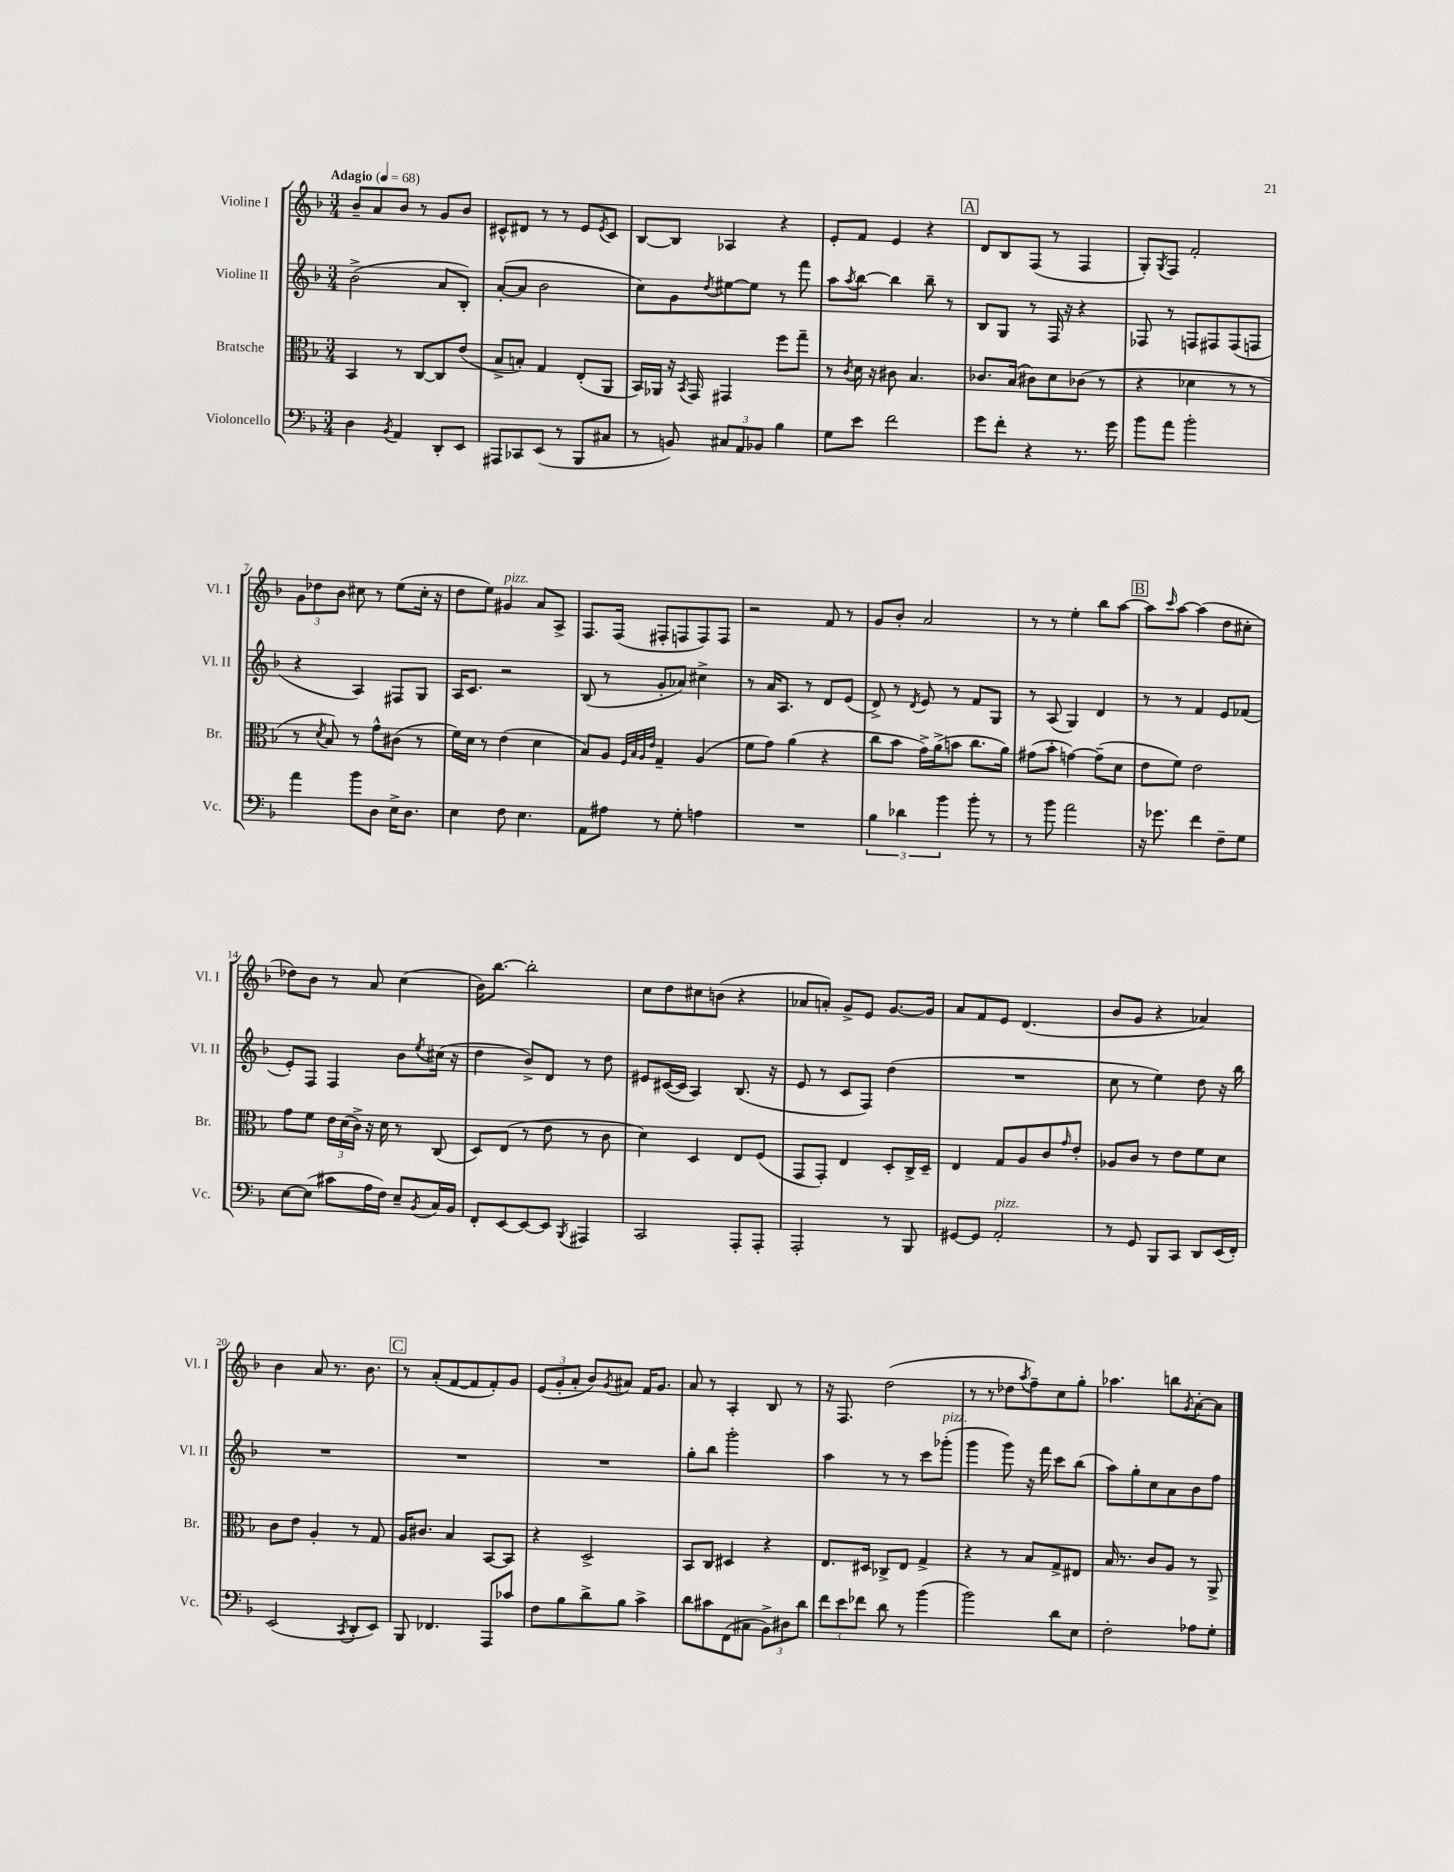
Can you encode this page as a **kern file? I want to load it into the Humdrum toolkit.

**kern	**kern	**kern	**kern
*part4	*part3	*part2	*part1
*staff4	*staff3	*staff2	*staff1
*I"Violoncello	*I"Bratsche	*I"Violine II	*I"Violine I
*I'Vc.	*I'Br.	*I'Vl. II	*I'Vl. I
*clefF4	*clefC3	*clefG2	*clefG2
*k[b-]	*k[b-]	*k[b-]	*k[b-]
*M3/4	*M3/4	*M3/4	*M3/4
*MM68	*MM68	*MM68	*MM68
=1	=1	=1	=1
!	!	!	!LO:TX:a:B:t=Adagio
4D\	4BB-/	(2b-^\	8b-~/L
.	.	.	8a/
8qBB-/	.	.	.
4AA/	8r	.	8b-/J
.	[8C/L	.	8r
8DD'/L	8C/]	8a/L	8g/L
8EE/J	(8e/J	8B-'/J)	8b-/J
=2	=2	=2	=2
8AAA#X/L	8B-^/L	([8a'/L	8c#X^^/L
8CC-X/	8Bn'/J)	8a/J]	8d#X/J
(8EE/J	4G/	2b-\	8r
8r	.	.	8r
8BBB-/L	(8E'/L	.	8e/L
.	.	.	8qe/
8C#X/J	8AA/J	.	8c#/J
=3	=3	=3	=3
8r	16BB-/LL)	8cc\L)	[8B-/L
.	16AA-X/JJ	.	.
8BBn/)	16r	8g\	8B-/J]
.	8qBB-/	.	.
.	16GG/	.	.
.	.	8qdd/	.
12C#X/L	4GG#X/	[8ee#X\	4A-X/
12AA/	.	.	.
.	.	8ee#\J]	.
12BB-X/J	.	.	.
4B-\	8ff\L	8r	4r
.	8gg~\J	8fff\	.
=4	=4	=4	=4
8G\L	8r	8aa\L	8e'/L
.	8qc/	8qaa/	.
8e\J	16d\	[8bb-\J	8f/J
.	16r	.	.
2f\	8c#X\	4bb-\]	4e/
.	4.B-/	.	.
.	.	8bb-~\	4r
.	.	8r	.
!!LO:REH:place=s1:t=A
=5	=5	=5	=5
8g\L	8.c-X/L	8B-/L	8d/L
8f'\J	.	8G/J	8B-/
.	(16B-/Jk	.	.
4r	8c#X\L)	8r	(8F/J
.	8d\	16F/	8r
.	.	16r	.
8.r	(8c-X\J	4r	4F/
.	8r	.	.
16g\	.	.	.
=6	=6	=6	=6
8b-\L	4r	8F-X/	8G'/L)
.	.	.	8qG/
8a\J	.	8r	8F/J
2b-'\	4d-X\	8Fn/L	2f'/
.	.	8F#X/	.
.	8r	(8F#/	.
.	8r	8Fn/J	.
!!LO:LB:g=z
=7	=7	=7	=7
4a\	8r	4r	12g\L
.	.	.	12dd-X\
.	8qd/	.	.
.	8B-/)	.	.
.	.	.	12b-\J
8b-\L	8r	4A/)	8cc#X\
8D\J	8g^^\L	.	8r
16E^\KL	(8c#X\J	8F#X/L	(8ee\L
8.D\J	.	.	.
.	8r	8G/J	16cc#'\Jk
.	.	.	16r
=8	=8	=8	=8
4E\	16f\LL)	16A/KL	8dd\L
.	16d\JJ	8.c/J	.
.	8r	.	8ee\J)
!	!	!	!LO:TX:a:i:t=pizz.
8F\	(4e\	2r	4g#X/
4.E\	.	.	.
.	4d\	.	8a/L
.	.	.	8A^/J
=9	=9	=9	=9
8AA\L	8B-/L)	(8B-/	8.F/L
8A#X\J	8A/J	8r	.
.	.	.	(16F/Jk
.	32qqF/LLL	.	.
.	32qqB-/	.	.
.	32qqA/	.	.
.	32qqe/JJJ	.	.
8r	4G~/	8g'/L	8F#X'/L
8G'\	.	8a-X/J)	8Fn/
4An\	(4A/	4cc#X^\	8F/)
.	.	.	8F/J
=10	=10	=10	=10
2.r	8f\L	8r	2r
.	8g\J)	16a/KL	.
.	.	8.A/J	.
.	(4a\	.	.
.	.	8r	.
.	4r	8d/L	8f/
.	.	(8e/J	8r
=11	=11	=11	=11
6B-\	8cc\L	8d^/)	8g/L
.	8b-\J	8r	8b-'/J
6d-X\	.	.	.
.	.	8qd/	.
.	16g^\LL)	8e/	2a/
.	(16a^\J	.	.
6b-\	.	.	.
.	8bn\J	8r	.
8b-'\	8.cc\L	8f/L	.
8r	.	8G/J	.
.	16a\Jk)	.	.
=12	=12	=12	=12
8r	(8g#X\L	8r	8r
8b-\	8b-'\J	(8A/	8r
2a\	[4gn\)	4G/)	4ee'\
.	(8g~\L]	4d/	8bb-\L
.	8d\J	.	[8aa\J
!!LO:REH:place=s1:t=B
=13	=13	=13	=13
16r	8e\L	8r	8aa\L]
8.g-X\	.	.	.
.	.	.	16qqccc/
.	8f\J)	8r	[8aa\J
4f\	2e\	4f/	(4aa\]
8F~\L	.	8e/L	8dd\L
8G\J	.	(8f-X/J	8cc#X'\J
!!LO:LB:g=z
=14	=14	=14	=14
[8E\L	8g\L	8e'/L)	8dd-X\L)
(8E\J]	8f\J	8F/J	8b-\J
8c#X\L	24e\LL	4F/	8r
.	(24d\	.	.
.	24c^\JJ)	.	.
16A\L	16r	.	8a/
16F\JJ)	16d\	.	.
8E~/L	8r	8b-\L	(4cc\
8qBB-/	.	8qee/	.
16C/L	(8C/	(16cc#X\Jk	.
16BB-/JJ	.	16r	.
=15	=15	=15	=15
8FF'/L	8D/L)	4dd\	16b-\KL)
.	.	.	[8.bb-\J
[8EE/	(8E/J	.	.
8EE/_	8r	8b-^/L)	2bb-'\]
8EE/J]	8e\	8d/J	.
8qBBB-/	.	.	.
4AAA#X/	8r	8r	.
.	8c\	8dd\	.
=16	=16	=16	=16
2CC/	4d\)	8e#X/L	8cc\L
.	.	([16c#X/L	8dd\
.	.	16c#/JJ]	.
.	4D/	4A/)	8cc#X\
.	.	.	(8bn\J
8AAA'/L	8E/L	(8.B-/	4r
8AAA'/J	(8F/J	.	.
.	.	16r	.
=17	=17	=17	=17
2AAA'/	8GG/L	8e/	8a-X/L
.	8GG'/J)	8r	8an'/J)
.	4E/	8c/L	8g^/L
.	.	8F/J)	8e/J
8r	8D'/L	(4dd\	[8.g/L
8BBB-/	16C^/L	.	.
.	16D~/JJ	.	16g/Jk]
=18	=18	=18	=18
[8GG#X/L	4E/	2.r	8a/L
8GG#/J]	.	.	8f/
!LO:TX:a:i:t=pizz.	!	!	!
2AA'/	8G/L	.	8e/J
.	8A/	.	(4.d/
.	8c/	.	.
.	16qqg/	.	.
.	8e'/J	.	.
=19	=19	=19	=19
8r	8A-X/L	8cc\	8b-/L
8GG/	8c/J	8r	8g/J
8BBB-/L	8r	4ee\)	4r
8CC/J	8e\L	.	.
8DD/L	8f\	8dd\	4a-X/)
(16EE/L	8d\J	16r	.
16FF'/JJ)	.	16bb-\	.
!!LO:LB:g=z
=20	=20	=20	=20
(2EE/	8c\L	2.r	4b-\
.	8e\J	.	.
.	4A'/	.	8a/
.	.	.	8.r
8qCC/	.	.	.
8DD'/L	8r	.	.
.	.	.	8.b-\
8EE/J)	8G/	.	.
!!LO:REH:place=s1:t=C
=21	=21	=21	=21
8BBB-/	16A/KL	2.r	8r
.	8.c#X/J	.	.
4.FF-X/	.	.	(8a'/L
.	4B-/	.	[8f/
.	.	.	8f/]
8AAA/L	[8BB-/L	.	8f'/)
8c-X/J	8BB-/J]	.	8g/J
=22	=22	=22	=22
8F\L	4r	2.r	(12e/L
.	.	.	12g'/
8B-\	.	.	.
.	.	.	12a'/J
8d^\	2D^/	.	8b-/L)
.	.	.	8qg/
8B-\J	.	.	8a#X/J
4c^\	.	.	16f/KL
.	.	.	8.g/J
=23	=23	=23	=23
8d\L	8BB-/L	8gg'\L	8a/
8c#X\	8C/J	8bb-\J	8r
(8FF\	4D#X/	2ggg'\	4A'/
8C#X\J	.	.	.
12BB-^\L)	4r	.	8B-/
12D#X\	.	.	.
.	.	.	8r
12d\J	.	.	.
=24	=24	=24	=24
12f\L	8.E/L	4aa\	16r
.	.	.	8.F/
12e\	.	.	.
12f-X\J	.	.	.
.	16D#X/Jk	.	.
8d\	8C-X^/L	8r	(2dd\
8r	8E/J	8r	.
(4b-\	4G^/	8ccc\L	.
!	!	!LO:TX:a:i:t=pizz.	!
.	.	(8ggg-X'\J	.
=25	=25	=25	=25
2b-\)	4r	4ggg\	8r
.	.	.	8r
.	8r	8ggg\)	8dd-X\L
.	.	.	8qaa/
.	8B-/L	16r	8ff~\)
.	.	16fff\	.
8d\L	8G^/	8ccc\L	8cc\
8E\J	8E#X/J	(8bb-\J	8gg'\J
=26	=26	=26	=26
2F'\	16B-/	8aa\L)	4.aa-X\
.	8.r	.	.
.	.	8gg'\	.
.	8c/L	8cc\	.
.	8A/J	8a\	8bbn\L
.	.	.	8qg/
8A-X\L	8r	8b-\	[8a'\
8G'\J	8AA^/	8ff\J	8a\J]
==	==	==	==
*-	*-	*-	*-
